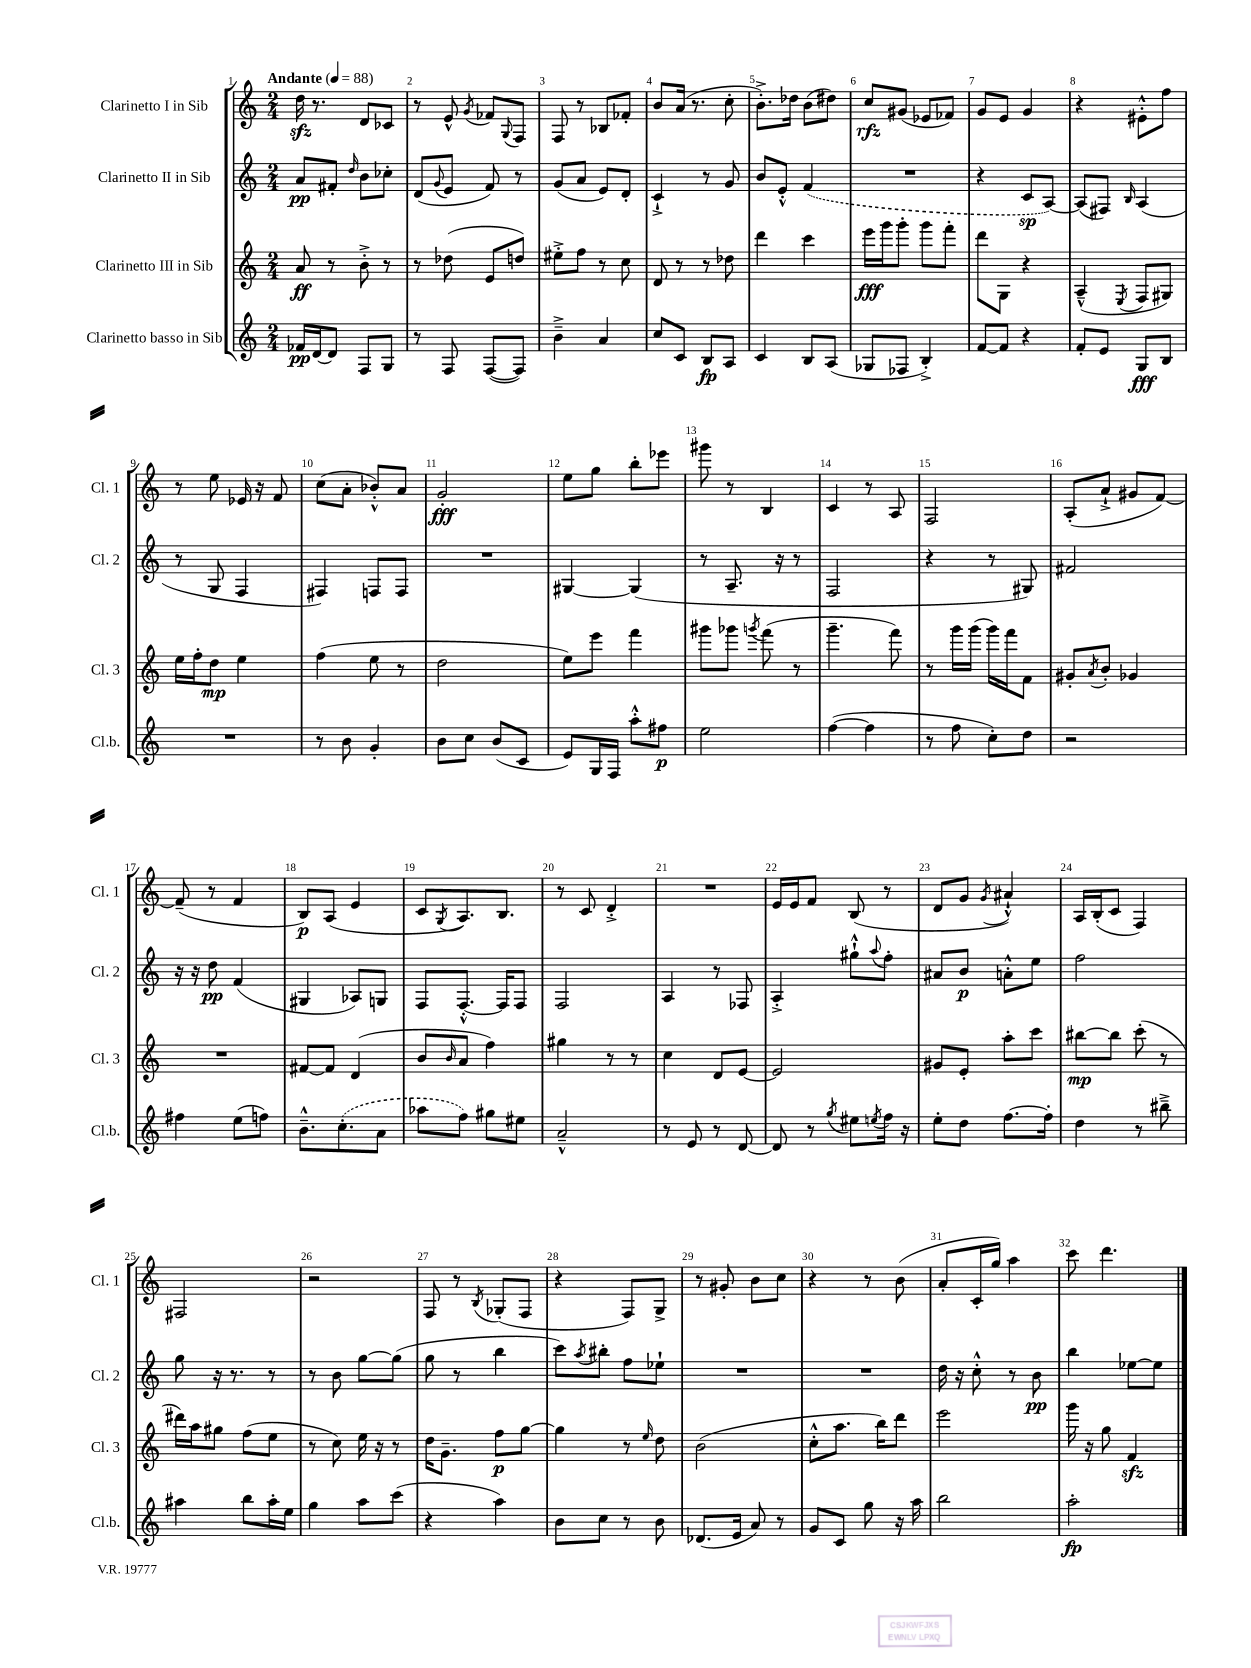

**kern	**kern	**kern	**kern
*staff4	*staff3	*staff2	*staff1
*clefG2	*clefG2	*clefG2	*clefG2
*k[]	*k[]	*k[]	*k[]
*M2/4	*M2/4	*M2/4	*M2/4
*MM88	*MM88	*MM88	*MM88
16f-/LL	8a/	8a/L	16dd\
[16d/J	.	.	8.r
8d/]J	8r	8f#'/J	.
.	.	16qqdd/	.
8F/L	8b'^\	8b\L	8d/L
8G/J	8r	8cc-'\J	8c-/J
=	=	=	=
8r	8r	(8d/L	8r
.	.	8qqg/	.
8F/	(8dd-\	8e/J	8e^^/
.	.	.	8qg/
([8F/L	8e/L	8f/)	8f-/L
.	.	.	8qqG/
8F/]J)	8dd/J)	8r	8F/J
=	=	=	=
4b~^\	8ee#'^\L	(8g/L	8F/
.	8ff\J	8a/J	8r
4a/	8r	8e/L)	8B-/L
.	8cc\	8d'/J	8f-'/J
=	=	=	=
8cc/L	8d/	4c`^/	8b/L
8c/J	8r	.	(16a/Jk
.	.	.	8.r
8B/L	8r	8r	.
8A/J	8dd-\	8g/	8cc'\
=	=	=	=
4c/	4ddd\	8b/L	8.b'^\L)
.	.	8e'^^/J	.
.	.	.	16dd-\Jk
8B/L	4ccc\	(4f/	(8b\L
(8A/J	.	.	8dd#\J)
=	=	=	=
8G-/L	16eee\LL	2r	8cc/L
.	16ggg\J	.	.
8F-/J	8ggg'\J	.	(8g#/J
4B'^/)	8ggg\L	.	8e-/L
.	8fff'\J	.	8f-/J)
=	=	=	=
[8f/L	8ddd\L	4r	8g/L
8f/]J	8G\J	.	8e/J
4r	4r	8c/L	4g/
.	.	[8A/J)	.
=	=	=	=
8f'/L	(4A~^^/	(8A/]L	4r
8e/J	.	8F#/J)	.
.	8qE/	16qqB/	.
8G/L	8F/L	(4A/	8e#'^^\L
8B/J	8G#/J)	.	8ff\J
=	=	=	=
2r	16ee\LL	8r	8r
.	16ff'\J	.	.
.	8dd\J	8G/	8ee\
.	4ee\	4F/	16e-/
.	.	.	16r
.	.	.	8f/
=	=	=	=
8r	(4ff\	4F#/)	(8cc\L
8b\	.	.	8a'\J
4g'/	8ee\	8F/L	8b-'^^/L)
.	8r	8F/J	8a/J
=	=	=	=
8b\L	2dd\	2r	2g'/
8cc\J	.	.	.
(8b/L	.	.	.
8c/J	.	.	.
=	=	=	=
8e/L)	8ee\L)	[4G#/	8ee\L
16G/L	8eee\J	.	8gg\J
16F/JJ	.	.	.
8aa'^^\L	4fff\	(4G#/]	8bb'\L
8ff#\J	.	.	8eee-\J
=	=	=	=
2ee\	8ggg#\L	8r	8ggg#\
.	8ggg-\J	8.A~/	8r
.	8qggg/	.	.
.	(8fff\	.	4B/
.	.	16r	.
.	8r	8r	.
=	=	=	=
([4ff\	4.ggg~\	2F/	4c/
4ff\]	.	.	8r
.	8fff\)	.	8A/
=	=	=	=
8r	8r	4r	2F/
8ff\	16ggg\LL	.	.
.	(16ggg\JJ	.	.
8cc'\L)	16ggg\LL)	8r	.
.	16fff\J	.	.
8dd\J	8f\J	8G#/)	.
=	=	=	=
2r	8g#'/L	2f#/	(8A'/L
.	8qa/	.	.
.	8b'/J	.	8a`^/J
.	4g-/	.	8g#/L
.	.	.	[8f/J)
=	=	=	=
4ff#\	2r	16r	(8f~/]
.	.	16r	.
.	.	8dd\	8r
(8ee\L	.	(4f/	4f/
8ff\J)	.	.	.
=	=	=	=
8.b~^^\L	[8f#/L	4G#/	8B/L)
.	8f#/]J	.	(8A/J
(8.cc'\	.	.	.
.	(4d/	8A-/L)	4e/
8a\J	.	8G/J	.
=	=	=	=
8aa-\L	8b/L	8F/L	8c/L
.	16qqb/	.	8qG/
8ff\J)	8a/J	[8.F'^^/J	8.A/)
8gg#\L	4ff\)	.	.
.	.	16F/]LK	8.B/J
8ee#\J	.	8F/J	.
=	=	=	=
2a~^^/	4gg#\	2F/	8r
.	.	.	8c/
.	8r	.	4d'^/
.	8r	.	.
=	=	=	=
8r	4cc\	4A/	2r
8e/	.	.	.
8r	8d/L	8r	.
[8d/	[8e/J	8F-/	.
=	=	=	=
8d/]	2e/]	4A'^/	16e/LL
.	.	.	16e/J
8r	.	.	8f/J
8qgg/	.	.	.
8ee#\L	.	8gg#`^^\L	(8B/
8qee/	.	8qqaa/	.
16ff\Jk	.	8ff'\J	8r
16r	.	.	.
=	=	=	=
8ee'\L	8g#/L	8a#/L	8d/L
8dd\J	8e'/J	8b/J	8g/J
.	.	.	8qg/
[8.ff\L	8aa'\L	8a'^^\L	4a#`^^/)
.	8ccc\J	8ee\J	.
16ff'\]Jk	.	.	.
=	=	=	=
4dd\	[8bb#\L	2ff\	16A/LL
.	.	.	(16B'/J
.	8bb#\]J	.	8c/J
8r	(8ccc'\	.	4F/)
8bb#~^\	8r	.	.
=	=	=	=
4aa#\	16ddd#\LL)	8gg\	2F#/
.	16aa\J	.	.
.	8gg#\J	16r	.
.	.	8.r	.
8bb\L	(8ff\L	.	.
16aa#'\L	8ee\J	8r	.
16ee\JJ	.	.	.
=	=	=	=
4gg\	8r	8r	2r
.	8cc\)	8b\	.
8aa\L	16ee\	[8gg\L	.
.	16r	.	.
(8ccc\J	8r	(8gg\]J	.
=	=	=	=
4r	16dd\LK	8gg\	8F/
.	8.g~\J	.	.
.	.	8r	8r
.	.	.	8qB/
4aa\)	8ff\L	4bb\	(8G-'/L
.	[8gg\J	.	8F/J
=	=	=	=
8b\L	4gg\]	8ccc\L)	4r
.	.	8qaa/	.
8cc\J	.	8bb#'\J	.
8r	8r	8ff\L	8F/L)
.	16qqee/	.	.
8b\	8dd\	8ee-`\J	8G^/J
=	=	=	=
(8.d-/L	(2b\	2r	8r
.	.	.	8g#'/
16e/Jk	.	.	.
8a/)	.	.	8b\L
8r	.	.	8cc\J
=	=	=	=
8g/L	8cc'^^\L	2r	4r
8c/J	8.aa\J	.	.
8gg\	.	.	8r
.	16bb\LK)	.	.
16r	8ddd\J	.	(8b\
16aa\	.	.	.
=	=	=	=
2bb\	2eee\	16dd\	8a'/L
.	.	16r	.
.	.	8cc'^^\	16c'/L
.	.	.	16gg/JJ)
.	.	8r	4aa\
.	.	8b\	.
=	=	=	=
2aa'\	16ggg\	4bb\	8ccc\
.	16r	.	.
.	8gg\	.	4.ddd\
.	4f/	[8ee-\L	.
.	.	8ee-\]J	.
==	==	==	==
*-	*-	*-	*-
